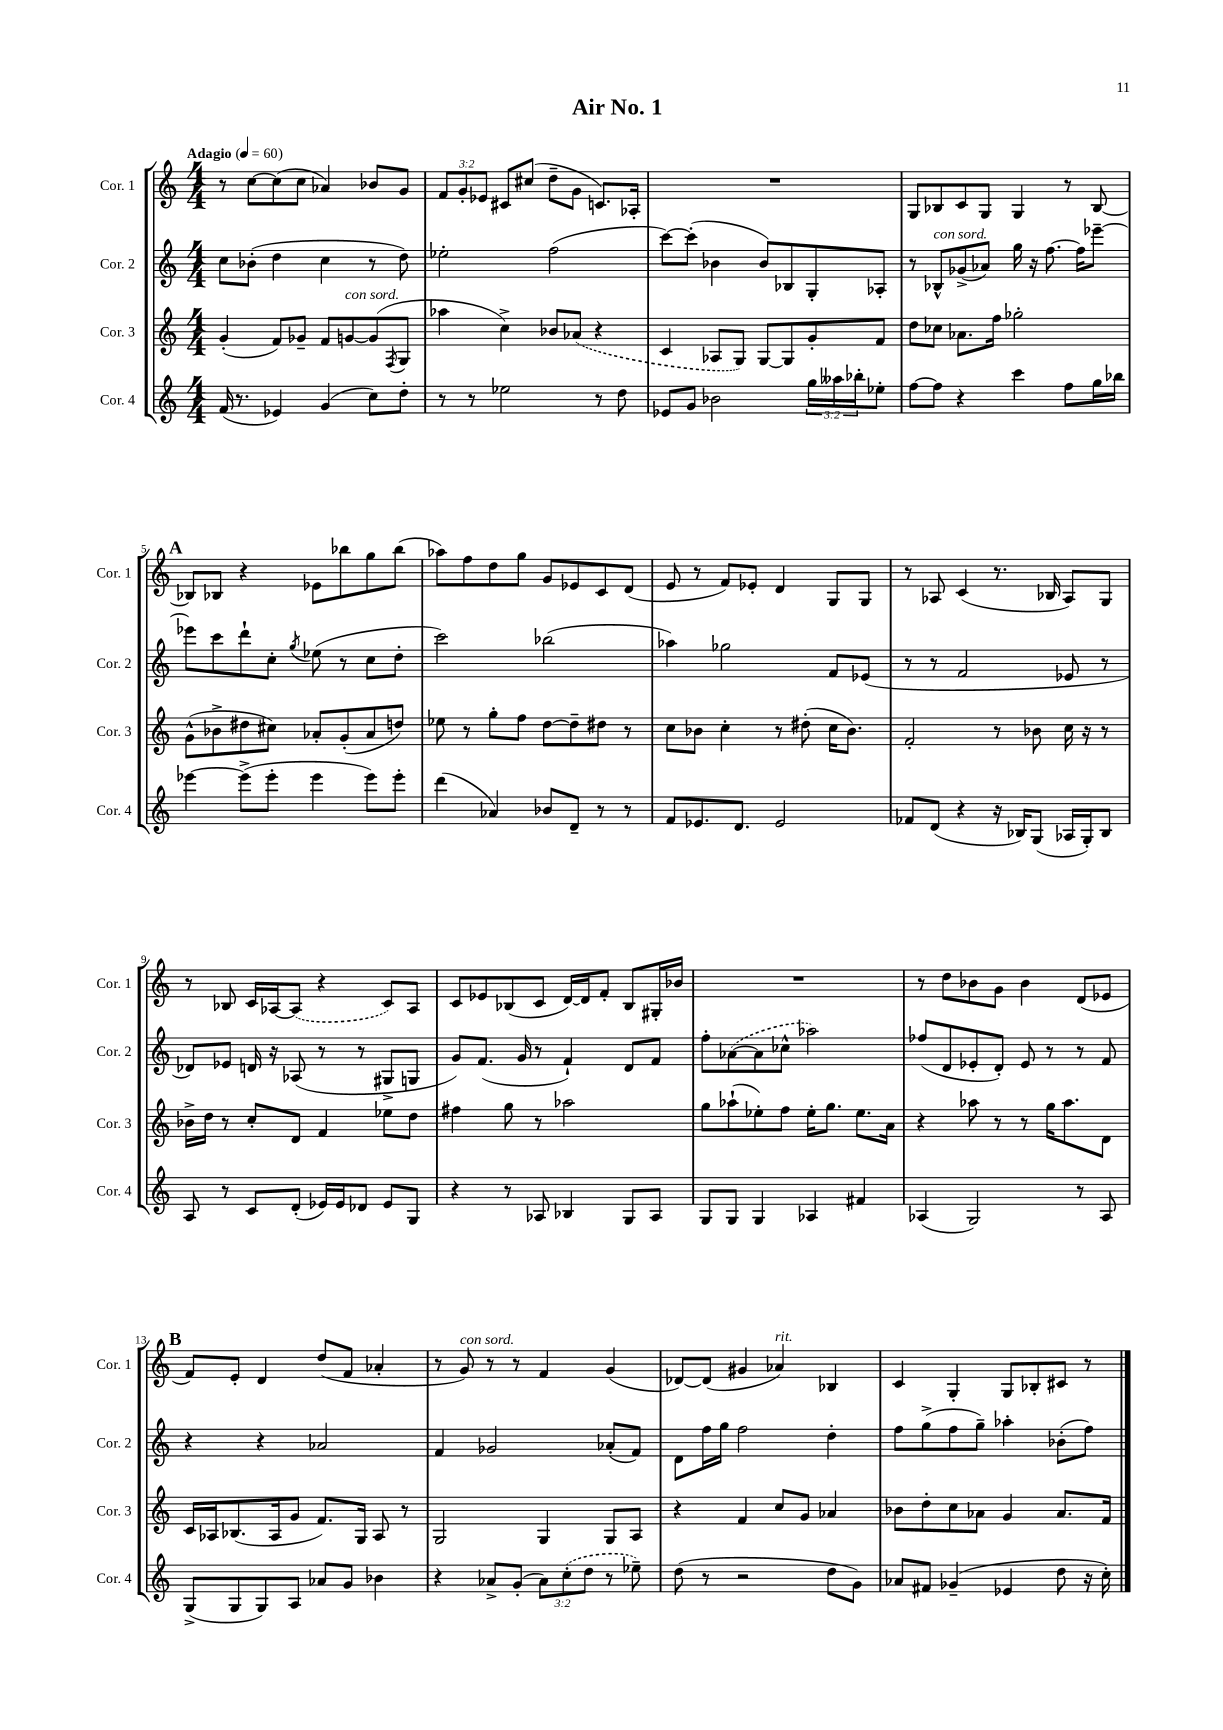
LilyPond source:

\header { title = "Air No. 1" }
<<
\new StaffGroup <<
\new Staff = "s0" \with { instrumentName = "Cor. 1" shortInstrumentName = "Cor. 1" } {
    \clef treble \key c \major \numericTimeSignature \time 4/4 \override Staff.TupletNumber.text = #tuplet-number::calc-fraction-text \tempo "Adagio" 4 = 60
    r8 c''8~ c''8( c''8 aes'4) bes'8 g'8 |
    \tuplet 3/2 { f'8 g'8-. ees'8 } cis'8 cis''8( d''8-- g'8 c'8.) aes16-. |
    R1 |
    g8 bes8 c'8 g8 g4 r8 bes8~ |
    \mark \markup { \bold "A" } bes8 bes8 r4 ees'8 bes''8 g''8 bes''8( |
    aes''8) f''8 d''8 g''8 g'8 ees'8 c'8 d'8( |
    e'8 r8 f'8) ees'8-. d'4 g8 g8 |
    r8 aes8 c'4( r8. bes16 aes8) g8 |
    r8 bes8 c'16 aes16~ \once \slurDashed aes8( r4 c'8) aes8 |
    c'8 ees'8 bes8( c'8 d'16~) d'16 f'8-. bes8 gis16-. bes'16 |
    R1 |
    r8 d''8 bes'8 g'8 bes'4 d'8( ees'8 |
    \mark \markup { \bold "B" } f'8) e'8-. d'4 d''8( f'8 aes'4-. |
    r8 g'8^\markup { \italic "con sord." }) r8 r8 f'4 g'4( |
    des'8~) des'8( gis'4 aes'4^\markup { \italic "rit." }) bes4 |
    c'4 g4-. g8 bes8-. cis'8 r8 \bar "|." |
}
\new Staff = "s1" \with { instrumentName = "Cor. 2" shortInstrumentName = "Cor. 2" } {
    \clef treble \key c \major \numericTimeSignature \time 4/4
    c''8 bes'8-.( d''4 c''4 r8 d''8) |
    ees''2-. f''2( |
    c'''8~) c'''8-.( bes'4 bes'8) bes8 g8-. aes8-. |
    r8 bes8-^^\markup { \italic "con sord." } ges'8->( aes'8) g''16 r16 f''8.~ f''16 ees'''8~-- |
    \mark \markup { \bold "A" } ees'''8 c'''8 d'''8-! c''8-. \acciaccatura { g''8 } ees''8( r8 c''8 d''8-. |
    c'''2) bes''2( |
    aes''4) ges''2 f'8 ees'8( |
    r8 r8 f'2 ees'8 r8 |
    des'8) ees'8 d'16 r16 aes8( r8 r8 gis8-> g8 |
    g'8) f'8.( g'16 r8 f'4-!) d'8 f'8 |
    f''8-. \once \slurDashed aes'8~( aes'8 ces''8-^ aes''2) |
    fes''8( d'8 ees'8-. d'8-.) ees'8 r8 r8 f'8 |
    \mark \markup { \bold "B" } r4 r4 aes'2 |
    f'4 ges'2 aes'8-.( f'8) |
    d'8 f''16 g''16 f''2 d''4-. |
    f''8 g''8->( f''8 g''8--) aes''4-. bes'8-.( f''8) \bar "|." |
}
\new Staff = "s2" \with { instrumentName = "Cor. 3" shortInstrumentName = "Cor. 3" } {
    \clef treble \key c \major \numericTimeSignature \time 4/4
    g'4-.( f'8) ges'8-- f'8 g'8~^\markup { \italic "con sord." } g'8( \acciaccatura { f8 } g8 |
    aes''4 c''4->) bes'8 \once \slurDashed aes'8( r4 |
    c'4 aes8 g8) g8~ g8 g'8-. f'8 |
    d''8 ces''8 aes'8. f''16 ges''2-. |
    \mark \markup { \bold "A" } g'8-^( bes'8-> dis''8 cis''8) aes'8-. g'8-.( aes'8 d''8) |
    ees''8 r8 g''8-. f''8 d''8~ d''8-- dis''8 r8 |
    c''8 bes'8 c''4-. r8 dis''8-.( c''16 bes'8.) |
    f'2-. r8 bes'8 c''16 r16 r8 |
    bes'16-> d''16 r8 c''8-. d'8 f'4 ees''8 d''8 |
    fis''4 g''8 r8 aes''2 |
    g''8 aes''8-!( ees''8-.) f''8 ees''16-. g''8. ees''8. a'16 |
    r4 aes''8 r8 r8 g''16 aes''8. d'8 |
    \mark \markup { \bold "B" } c'16 aes16 bes8.( aes16 g'8 f'8.) g16 aes8 r8 |
    g2 g4 g8 a8 |
    r4 f'4 c''8 g'8 aes'4 |
    bes'8 d''8-. c''8 aes'8 g'4 aes'8. f'16 \bar "|." |
}
\new Staff = "s3" \with { instrumentName = "Cor. 4" shortInstrumentName = "Cor. 4" } {
    \clef treble \key c \major \numericTimeSignature \time 4/4 \override Staff.TupletNumber.text = #tuplet-number::calc-fraction-text
    f'16( r8. ees'4) g'4( c''8) d''8-. |
    r8 r8 ees''2 r8 d''8 |
    ees'8 g'8 bes'2 \tuplet 3/2 { g''16 aeses''16 bes''16-. } ees''8-. |
    f''8~ f''8 r4 c'''4 f''8 g''16 bes''16 |
    \mark \markup { \bold "A" } ees'''4~ ees'''8->( ees'''8-. ees'''4 ees'''8) ees'''8-. |
    d'''4( aes'4) bes'8 d'8-- r8 r8 |
    f'8 ees'8. d'8. ees'2 |
    fes'8 d'8( r4 r16 bes16) g8( aes16 g16-.) bes8 |
    a8 r8 c'8 d'8-.( ees'16) ees'16 des'8 ees'8 g8 |
    r4 r8 aes8 bes4 g8 aes8 |
    g8 g8 g4 aes4 fis'4 |
    aes4( g2) r8 aes8 |
    \mark \markup { \bold "B" } g8->( g8 g8) a8 aes'8 g'8 bes'4 |
    r4 aes'8-> g'8-.( \tuplet 3/2 { aes'8) \once \slurDashed c''8-.( d''8 } r8 ees''8--) |
    d''8( r8 r2 d''8 g'8) |
    aes'8 fis'8 ges'4--( ees'4 d''8 r16 c''16-.) \bar "|." |
}
>>
>>
